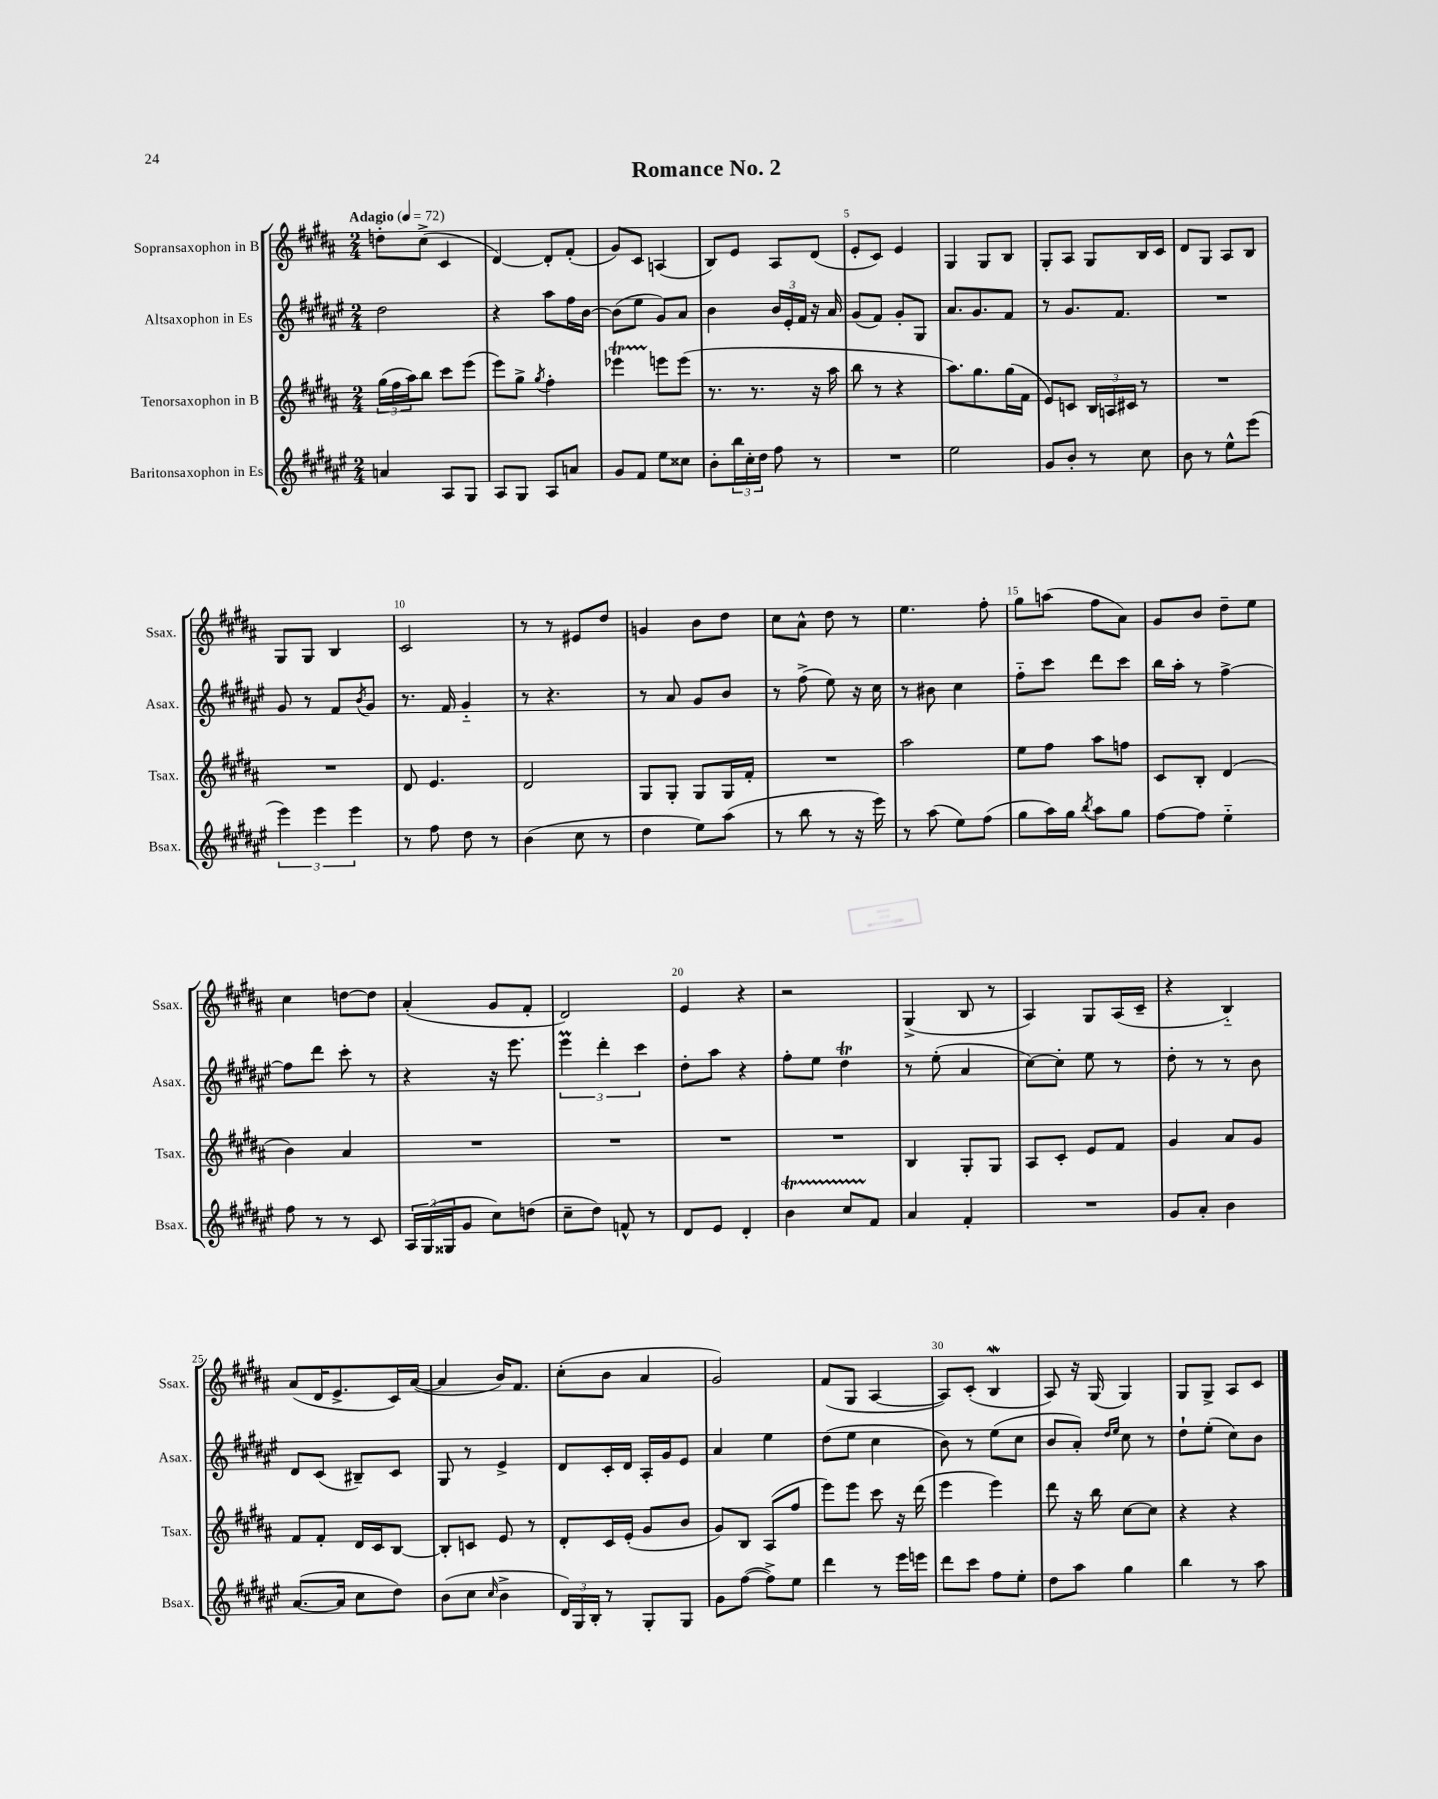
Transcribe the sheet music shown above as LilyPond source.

\header { title = "Romance No. 2" }
<<
\new StaffGroup <<
\new Staff = "s0" \with { instrumentName = "Sopransaxophon in B" shortInstrumentName = "Ssax." } {
    \clef treble \key b \major \numericTimeSignature \time 2/4 \tempo "Adagio" 4 = 72
    d''8-. cis''8->( cis'4 |
    dis'4~) dis'8-. fis'8-.( |
    gis'8) cis'8 a4( |
    b8) e'8 ais8 dis'8( |
    e'8-. cis'8) e'4 |
    gis4 gis8 b8 |
    gis8-. ais8 gis8 b16 cis'16 |
    dis'8 gis8 ais8 b8 |
    gis8 gis8 b4 |
    cis'2 |
    r8 r8 eis'8 dis''8 |
    g'4 b'8 dis''8 |
    cis''8 ais'8-^ dis''8 r8 |
    e''4. fis''8-. |
    gis''8 a''8( fis''8 ais'8) |
    gis'8 b'8 dis''8-- e''8 |
    cis''4 d''8~ d''8 |
    ais'4-.( gis'8 fis'8-. |
    dis'2) |
    e'4 r4 |
    r2 |
    gis4->( b8 r8 |
    ais4) gis8 ais16( cis'16-- |
    r4 b4-_) |
    ais'8( dis'16 e'8.-> cis'16) ais'16~( |
    ais'4 b'16) fis'8. |
    cis''8-.( b'8 ais'4 |
    gis'2) |
    fis'8( gis8 ais4~ |
    ais8) cis'8-.( b4\mordent |
    ais8) r16 gis16( gis4) |
    gis8 gis8-> ais8 cis'8 \bar "|." |
}
\new Staff = "s1" \with { instrumentName = "Altsaxophon in Es" shortInstrumentName = "Asax." } {
    \clef treble \key fis \major \numericTimeSignature \time 2/4
    dis''2 |
    r4 ais''8 fis''16 b'16~ |
    b'8( eis''8 gis'8) ais'8 |
    b'4 \tuplet 3/2 { b'16 eis'16-. fis'16 } r16 ais'16 |
    gis'8( fis'8) gis'8-. gis8 |
    ais'8. gis'8. fis'8 |
    r8 gis'8. fis'8. |
    R2 |
    gis'8 r8 fis'8 \acciaccatura { b'8 } gis'8 |
    r8. fis'16 gis'4-_ |
    r8 r4. |
    r8 ais'8 gis'8 b'8 |
    r8 fis''8->( eis''8) r16 cis''16 |
    r8 bis'8 cis''4 |
    fis''8-_ cis'''8 dis'''8 cis'''8 |
    b''16 ais''16-. r8 fis''4~-> |
    fis''8 dis'''8 cis'''8-. r8 |
    r4 r16 eis'''8. |
    \tuplet 3/2 { eis'''4\prall dis'''4-. cis'''4 } |
    dis''8-. ais''8 r4 |
    fis''8-. eis''8 dis''4\trill |
    r8 eis''8-.( ais'4 |
    cis''8~) cis''8-. eis''8 r8 |
    dis''8-. r8 r8 b'8 |
    dis'8 cis'8( bis8--) cis'8 |
    gis8 r8 eis'4-> |
    dis'8 cis'16-. dis'16 ais16-. gis'16 eis'8 |
    ais'4 eis''4 |
    dis''8( eis''8 cis''4 |
    b'8) r8 eis''8( cis''8 |
    b'8 ais'8-.) \grace { dis''16 eis''16 } cis''8 r8 |
    dis''8-! eis''8-.( cis''8) b'8 \bar "|." |
}
\new Staff = "s2" \with { instrumentName = "Tenorsaxophon in B" shortInstrumentName = "Tsax." } {
    \clef treble \key b \major \numericTimeSignature \time 2/4
    \tuplet 3/2 { gis''16( fis''16 ais''16) } b''8 cis'''8 e'''8( |
    e'''8) gis''8-> \acciaccatura { gis''8 } fis''4-. |
    ees'''4\startTrillSpan e'''8\stopTrillSpan e'''8( |
    r8. r8. r16 ais''16 |
    b''8 r8 r4 |
    ais''8.) gis''8. gis''16( fis'16 |
    e'8) c'8 \tuplet 3/2 { b16 a16 cis'16 } r8 |
    R2 |
    R2 |
    dis'8 e'4. |
    dis'2 |
    gis8 gis8-. gis8 gis16 fis'16-. |
    R2 |
    ais''2 |
    e''8 fis''8 ais''8 f''8 |
    cis'8 b8-. dis'4( |
    b'4) ais'4 |
    R2 |
    R2 |
    R2 |
    R2 |
    b4 gis8-. gis8 |
    ais8 cis'8-. e'8 fis'8 |
    gis'4 ais'8 gis'8 |
    fis'8 fis'8-. dis'16 cis'16 b8~ |
    b8-. c'8 e'8 r8 |
    dis'8-. cis'16 e'16-.( gis'8 b'8 |
    gis'8) b8 ais8( fis''8 |
    e'''8) e'''8 cis'''8 r16 dis'''16( |
    e'''4 e'''4) |
    dis'''8 r16 b''16 cis''8~ cis''8 |
    r4 r4 \bar "|." |
}
\new Staff = "s3" \with { instrumentName = "Baritonsaxophon in Es" shortInstrumentName = "Bsax." } {
    \clef treble \key fis \major \numericTimeSignature \time 2/4
    a'4 ais8 gis8 |
    ais8 gis8 ais8 a'8 |
    gis'8 fis'8 eis''8 cisis''8 |
    b'8-. \tuplet 3/2 { b''16 cis''16-. dis''16 } fis''8 r8 |
    R2 |
    eis''2 |
    gis'8 b'8-. r8 cis''8 |
    b'8 r8 eis''8-^ eis'''8( |
    \tuplet 3/2 { eis'''4) eis'''4 eis'''4 } |
    r8 fis''8 dis''8 r8 |
    b'4( cis''8 r8 |
    dis''4 eis''8) ais''8( |
    r8 b''8 r8 r16 eis'''16) |
    r8 ais''8( eis''8) fis''8( |
    gis''8 ais''16) gis''16 \acciaccatura { b''8 } ais''8 gis''8 |
    fis''8~ fis''8 eis''4-_ |
    fis''8 r8 r8 cis'8 |
    \tuplet 3/2 { ais16 gis16( gisis16 } gis'8 cis''8) d''8( |
    cis''8-- dis''8) f'8-^ r8 |
    dis'8 eis'8 dis'4-. |
    b'4\startTrillSpan cis''8 fis'8\stopTrillSpan |
    ais'4 fis'4-. |
    R2 |
    gis'8 ais'8-. b'4 |
    ais'8.~( ais'16 cis''8 dis''8) |
    b'8( cis''8 \grace { cis''16 } b'4-> |
    \tuplet 3/2 { dis'16) gis16 b16-. } r8 gis8-. gis8 |
    gis'8 fis''8~( fis''8->) eis''8 |
    dis'''4 r8 eis'''16 e'''16 |
    dis'''8 cis'''8 fis''8 eis''8-. |
    dis''8 ais''8 gis''4 |
    b''4 r8 ais''8 \bar "|." |
}
>>
>>
\layout { \context { \Score \override BarNumber.break-visibility = ##(#f #t #t) barNumberVisibility = #(every-nth-bar-number-visible 5) } }
